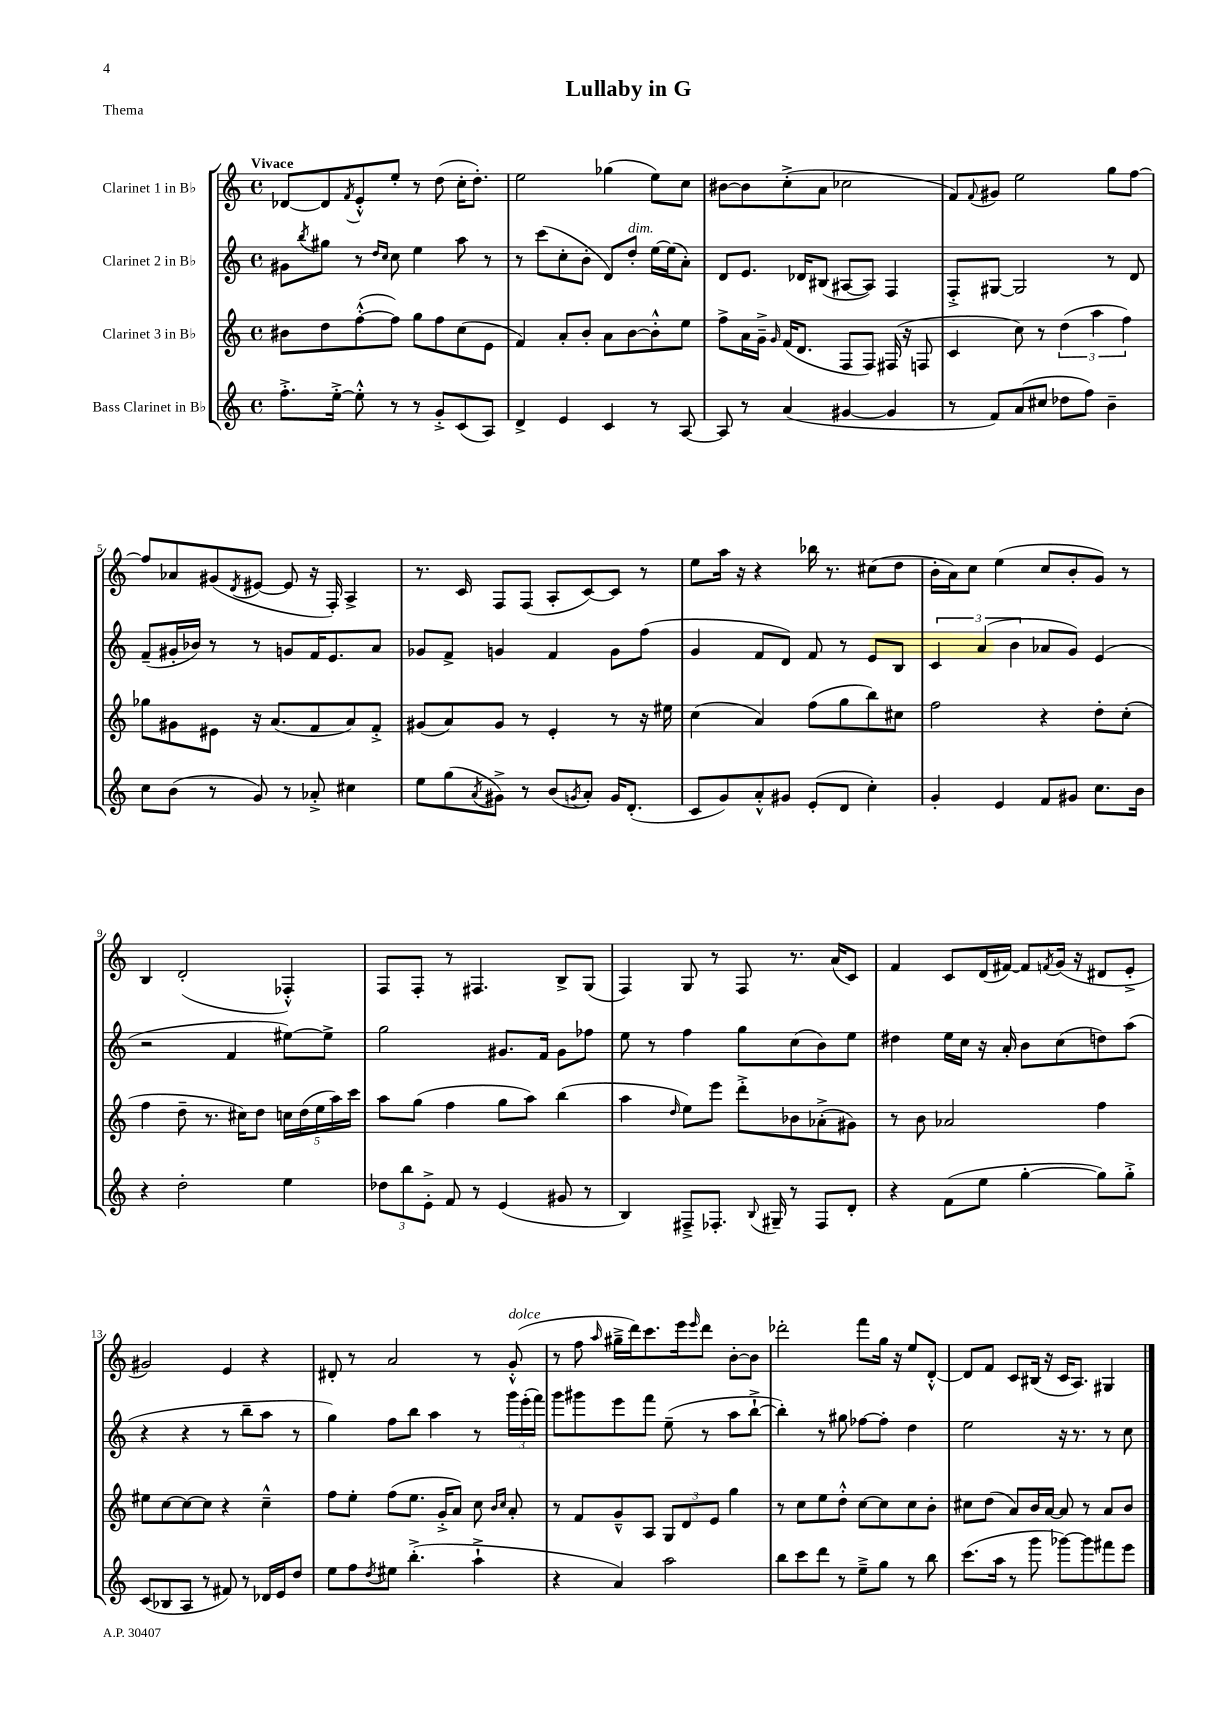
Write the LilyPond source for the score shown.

\header { title = "Lullaby in G" piece = "Thema" }
<<
\new StaffGroup <<
\new Staff = "s0" \with { instrumentName = "Clarinet 1 in Bb" } {
    \clef treble \key c \major \defaultTimeSignature \time 4/4 \tempo "Vivace"
    des'8~ des'8 \acciaccatura { f'8 } e'8-.-^ e''8-. r8 d''8( c''16-. d''8.-.) |
    e''2 ges''4( e''8) c''8 |
    bis'8~ bis'8 c''8-.->( a'8 ces''2 |
    f'8) \appoggiatura { f'8 } gis'8 e''2 g''8 f''8~ |
    f''8 aes'8 gis'8( \acciaccatura { d'8 } eis'8~ eis'8 r16 f16-.) a4-> |
    r8. c'16 f8 f8( a8-. c'8~) c'8 r8 |
    e''8 a''16 r16 r4 bes''16 r8. cis''8( d''8 |
    b'16-. a'16) c''8 e''4( c''8 b'8-. g'8) r8 |
    b4 d'2-.( fes4-.-^) |
    f8 f8-. r8 fis4. b8-> g8( |
    f4) g8 r8 f8 r8. a'16( c'8) |
    f'4 c'8 d'16( fis'16~) fis'8 \acciaccatura { f'8 } g'16( r16 dis'8 e'8-.-> |
    gis'2) e'4 r4 |
    dis'8-. r8 a'2 r8 g'8-.-^^\markup { \italic "dolce" }( |
    r8 f''8 \grace { a''16 } gis''16---> d'''16) c'''8. e'''16 \grace { e'''16 } d'''8 b'8~-. b'8 |
    des'''2-. f'''8 g''16 r16 e''8 d'8~-.-^ |
    d'8 f'8 c'8 bis16( r16 c'16 a8.) gis4 \bar "|." |
}
\new Staff = "s1" \with { instrumentName = "Clarinet 2 in Bb" } {
    \clef treble \key c \major \defaultTimeSignature \time 4/4
    gis'8 \acciaccatura { b''8 } gis''8 r8 \grace { d''16 c''16 } c''8 e''4 a''8 r8 |
    r8 c'''8( c''8-. b'8-. d'8) d''8-.^\markup { \italic "dim." } e''16~ e''16( a'8-.) |
    d'8 e'8. des'16 bis8( ais8~ ais8) f4 |
    f8-.-> gis8~ gis2 r8 d'8 |
    f'8--( gis'16-. bes'16) r8 r8 g'8 f'16 e'8. a'8 |
    ges'8 f'8-> g'4 f'4 g'8 f''8( |
    g'4 f'8 d'8) f'8 r8 e'8 b8 |
    \tuplet 3/2 { c'4 a'4( b'4 } aes'8 g'8) e'4( |
    r2 f'4 eis''8~) eis''8-> |
    g''2 gis'8. f'16 gis'8 fes''8 |
    e''8 r8 f''4 g''8 c''8( b'8) e''8 |
    dis''4 e''16 c''16 r16 a'16-. b'8 c''8( d''8) a''8( |
    r4 r4 r8 b''8-- a''8 r8 |
    g''4) f''8 b''8 a''4 r8 \tuplet 3/2 { g'''16 e'''16-.( f'''16) } |
    g'''8 gis'''8 e'''8 f'''8 e''8--( r8 a''8 b''8~-!-> |
    b''4-.) r8 gis''8 fes''8~ fes''8-. d''4 |
    e''2 r16 r8. r8 c''8 \bar "|." |
}
\new Staff = "s2" \with { instrumentName = "Clarinet 3 in Bb" } {
    \clef treble \key c \major \defaultTimeSignature \time 4/4
    bis'8 d''8 f''8~-.-^( f''8) g''8 f''8 c''8( e'8 |
    f'4) a'8-. b'8-. a'8 b'8~ b'8-.-^ e''8 |
    f''8-> a'16 g'16---> \grace { g'16 } f'16( d'8. f8 f8) fis16( r16 f8 |
    c'4 c''8) r8 \tuplet 3/2 { d''4( a''4 f''4) } |
    ges''8 gis'8 eis'8 r16 a'8.( f'8 a'8) f'8-.-> |
    gis'8( a'8) gis'8 r8 e'4-. r8 r16 eis''16 |
    c''4( a'4) f''8( g''8 b''8) cis''8 |
    f''2 r4 d''8-. c''8-.( |
    f''4 d''8-- r8. cis''16) d''8 \tuplet 5/4 { c''16 d''16( e''16 a''16) c'''16 } |
    a''8 g''8( f''4 g''8 a''8) b''4( |
    a''4 \grace { d''16 } e''8) e'''8 d'''8-.-> bes'8 aes'8-.->( gis'8) |
    r8 b'8 aes'2 f''4 |
    eis''8 c''8~ c''8~ c''8 r4 c''4---^ |
    f''8 e''8-. f''8( e''8. g'16-.-> a'8) c''8 \grace { b'16 c''16 } a'8-. |
    r8 f'8 g'8---^ a8 \tuplet 3/2 { g8 d'8 e'8 } g''4 |
    r8 c''8 e''8 d''8-.-^ c''8~ c''8 c''8 b'8-. |
    cis''8 d''8( a'8) b'16 a'16~ a'8 r8 a'8 b'8 \bar "|." |
}
\new Staff = "s3" \with { instrumentName = "Bass Clarinet in Bb" } {
    \clef treble \key c \major \defaultTimeSignature \time 4/4
    f''8.-.-> e''16~-.-> e''8-.-^ r8 r8 g'8-.-> c'8( a8) |
    d'4-> e'4 c'4 r8 a8~ |
    a8 r8 a'4( gis'4~ gis'4 |
    r8 f'8) a'8( cis''8 des''8 f''8) b'4-- |
    c''8 b'8( r8 g'8) r8 aes'8-.-> cis''4 |
    e''8 g''8( \acciaccatura { a'8 } gis'8->) r8 b'8( \acciaccatura { g'8 } a'8-.) g'16 d'8.-.( |
    c'8 g'8) a'8-.-^ gis'8 e'8-.( d'8 c''4-.) |
    g'4-. e'4 f'8 gis'8 c''8. b'16 |
    r4 d''2-. e''4 |
    \tuplet 3/2 { des''8 b''8 e'8-.-> } f'8 r8 e'4( gis'8 r8 |
    b4) fis8---> fes8.-. \appoggiatura { b8 } gis16-- r8 fes8 d'8-. |
    r4 f'8( e''8 g''4~-. g''8) g''8-.-> |
    c'8( bes8 a8 r8 fis'8) r8 des'16 e'16 d''8 |
    e''8 f''8 \acciaccatura { d''8 } eis''8 b''4.-.->( a''4-!-> |
    r4 a'4) a''2 |
    b''8 c'''8 d'''8 r8 e''8---> g''8 r8 b''8 |
    c'''8.( a''16 r8 g'''8 ges'''8~) ges'''8 fis'''8 e'''8 \bar "|." |
}
>>
>>
